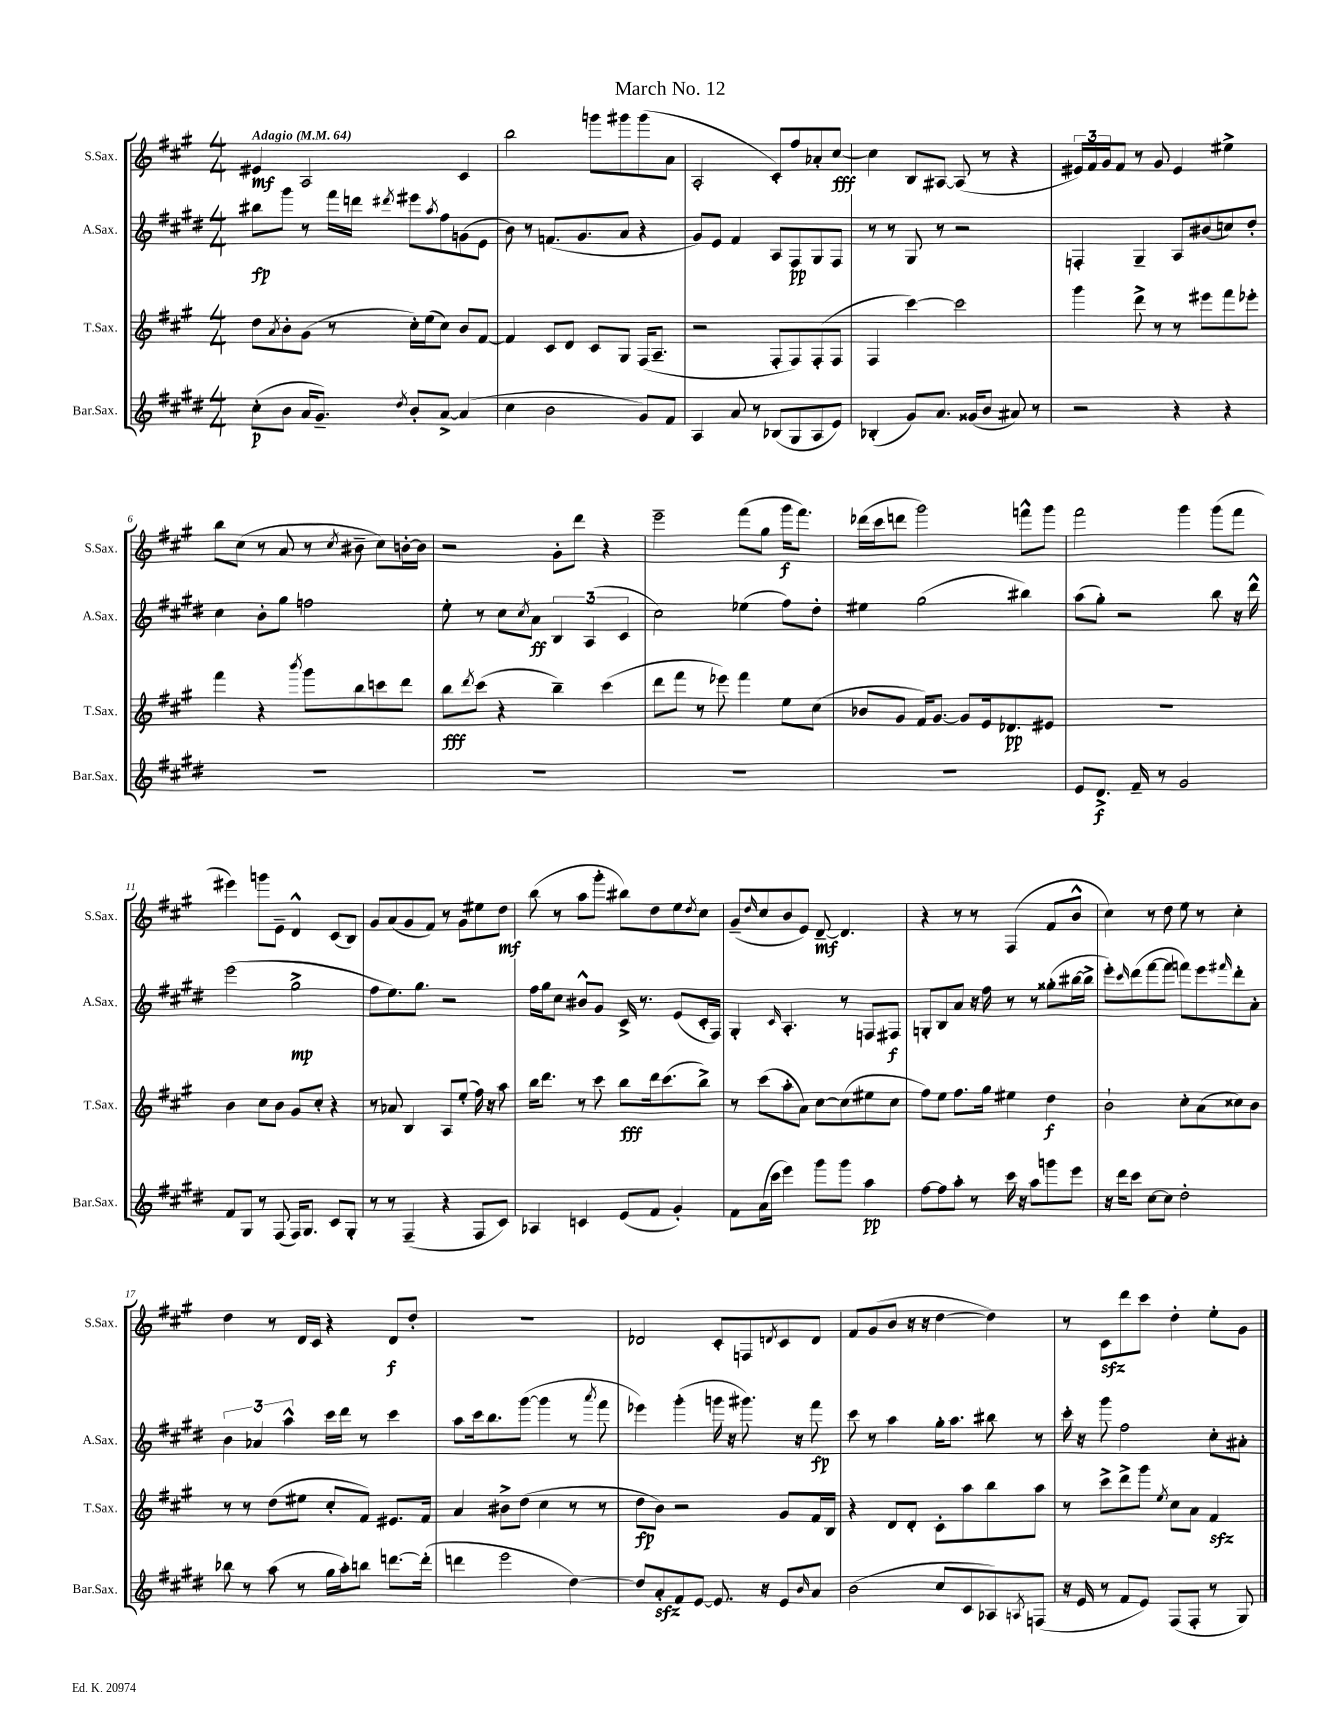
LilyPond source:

\header { title = "March No. 12" }
<<
\new StaffGroup <<
\new Staff = "s0" \with { instrumentName = "S.Sax." shortInstrumentName = "S.Sax." } {
    \clef treble \key a \major \numericTimeSignature \time 4/4 \tempo "Adagio" 4 = 64
    eis'4\mf a2 cis'4 |
    b''2 g'''8 gis'''8 gis'''8( a'8 |
    a2-. cis'8-.) fis''8 aes'8-. cis''8~\fff |
    cis''4 b8 ais8~ ais8( r8 r4 |
    \tuplet 3/2 { eis'16) fis'16 gis'16 } fis'8 r8 gis'8 eis'4 eis''4-> |
    b''8 cis''8( r8 a'8 r8 \acciaccatura { cis''8 } bis'8-- cis''8) b'16~-. b'16 |
    r2 gis'8-. d'''8 r4 |
    e'''2-- fis'''8( gis''8 gis'''16\f fis'''8.) |
    des'''16( cis'''16 d'''8 gis'''2) f'''8-^ gis'''8 |
    fis'''2 gis'''4 gis'''8( fis'''8 |
    eis'''4) g'''8 e'8-- d'4-^ cis'8( b8) |
    gis'8 a'8( gis'8 fis'8) r8 gis'8 eis''8 d''8\mf |
    b''8( r8 a''8 gis'''8-. bis''8) d''8 e''8 \acciaccatura { d''8 } cis''8 |
    gis'8--( \grace { d''16 } cis''8 b'8 e'8) d'8~--\mf d'4. |
    r4 r8 r8 fis4( fis'8 b'8-^ |
    cis''4) r8 d''8 e''8 r8 cis''4-. |
    d''4 r8 d'16 cis'16 r4 d'8\f d''8-. |
    R1 |
    des'2 cis'8-. f8 \acciaccatura { d'8 } cis'8 d'8 |
    fis'8 gis'8( b'8 r16 r16 d''4~ d''4) |
    r8 cis'8\sfz d'''8 cis'''8 d''4-. e''8-. gis'8 \bar "|." |
}
\new Staff = "s1" \with { instrumentName = "A.Sax." shortInstrumentName = "A.Sax." } {
    \clef treble \key e \major \numericTimeSignature \time 4/4
    bis''8\fp gis'''8 r8 fis'''16 d'''16 \acciaccatura { dis'''8 } eis'''8 \acciaccatura { a''8 } fis''8 g'8( e'8 |
    b'8) r8 f'8.( gis'8. a'8 r4 |
    gis'8) e'8 fis'4 a8 fis8\pp gis8 fis8 |
    r8 r8 gis8 r8 r2 |
    f4-. gis4-- a8 bis'8( c''8) dis''8-. |
    cis''4 b'8-. gis''8 f''2 |
    e''8-. r8 cis''8 \acciaccatura { cis''8 } a'8\ff \tuplet 3/2 { b4 a4( cis'4 } |
    cis''2) ees''4( fis''8) dis''8-. |
    eis''4 gis''2( bis''4) |
    a''8( gis''8-.) r2 b''8 r16 dis'''16-^ |
    e'''2( gis''2->\mp |
    fis''8 e''8.) gis''8. r2 |
    fis''16 gis''16 cis''8 bis'8-^ gis'8 cis'16-> r8. e'8( cis'16-. fis16) |
    gis4-. \grace { cis'16 } a4.-. r8 f8 fis8\f |
    g8-. b8 a'8 r16 fis''16 r8 r8 gisis''8-.( bis''16~ bis''16-> |
    e'''8-.) \grace { cis'''16 } dis'''8( fis'''8~ fis'''8 f'''8) e'''8 \grace { fis'''16 } dis'''8-. a'8-. |
    \tuplet 3/2 { b'4 aes'4 a''4-^ } cis'''16 dis'''16 r8 cis'''4 |
    a''8 cis'''16 b''8. gis'''8~( gis'''4 r8 \acciaccatura { a'''8 } fis'''8 |
    ees'''4) gis'''4-.( g'''16 r16 gis'''8.) r16 fis'''8\fp |
    cis'''8 r8 a''4 gis''16-. a''8. bis''8 r8 |
    cis'''16-. r16 gis'''8 fis''2 cis''8-. ais'8-. \bar "|." |
}
\new Staff = "s2" \with { instrumentName = "T.Sax." shortInstrumentName = "T.Sax." } {
    \clef treble \key a \major \numericTimeSignature \time 4/4
    d''8 \acciaccatura { a'8 } b'8-. gis'8( r8 cis''16-.) e''16( cis''8) b'8 fis'8~ |
    fis'4 cis'8 d'8 cis'8 gis8 fis16( a8.-- |
    r2 fis8-. fis8) fis8-.( fis8 |
    fis4 cis'''4~) cis'''2 |
    gis'''4 d'''8-> r8 r8 eis'''8 fis'''8 ees'''8-. |
    fis'''4 r4 \acciaccatura { b'''8 } gis'''8 b''8 c'''8 d'''8 |
    b''8\fff \acciaccatura { d'''8 } cis'''8( r4 b''4--) cis'''4( |
    d'''8 fis'''8 r8 ees'''8) fis'''4 e''8 cis''8( |
    bes'8 gis'8 fis'16) gis'8.~ gis'8 e'16 des'8.\pp eis'8 |
    R1 |
    b'4 cis''8 b'8 gis'8 cis''8-. r4 |
    r8 aes'8 b4 a8 e''8-.( fis''16) r16 a''8 |
    b''16 d'''8. r8 cis'''8 b''8\fff d'''16 cis'''8.( b''8->) |
    r8 cis'''8( a''8-. a'8) cis''8~ cis''8( eis''8 cis''8 |
    fis''8) e''8 fis''8. gis''16 eis''4 d''4\f |
    b'2-! cis''8-. a'8( cisis''8) b'8 |
    r8 r8 d''8( eis''8 cis''8-. fis'8) eis'8. fis'16 |
    a'4 bis'8-> d''8( cis''4 r8 r8 |
    d''8\fp b'8) r2 gis'8 fis'16 b16 |
    r4 d'8 d'8-. cis'8-. a''8 b''8 a''8 |
    r8 cis'''8-> d'''8-> gis'''8 \acciaccatura { e''8 } cis''8 a'8 fis'4\sfz \bar "|." |
}
\new Staff = "s3" \with { instrumentName = "Bar.Sax." shortInstrumentName = "Bar.Sax." } {
    \clef treble \key e \major \numericTimeSignature \time 4/4
    cis''8-.\p( b'8 a'16 gis'8.--) \acciaccatura { dis''8 } b'8-. a'8~-> a'4( |
    cis''4 b'2 gis'8) fis'8 |
    a4 a'8 r8 bes8( gis8 a8 e'8) |
    bes4-.( gis'8) a'8. gisis'16( b'8 ais'8) r8 |
    r2 r4 r4 |
    R1 |
    R1 |
    R1 |
    R1 |
    e'8 dis'8.->\f fis'16-- r8 gis'2 |
    fis'8 gis8 r8 fis8( fis16) gis8. cis'8 gis8-. |
    r8 r8 fis4--( r4 fis8 cis'8) |
    aes4 c'4 e'8( fis'8 gis'4-.) |
    fis'8 a'16( cis'''16 e'''4) gis'''8 gis'''8 a''4\pp |
    fis''8~ fis''8 a''8-. r8 cis'''16 r16 a''8 g'''8 e'''8 |
    r16 dis'''16 cis'''8 cis''8~ cis''8 dis''2-. |
    bes''8 r8 a''8( r8 gis''16 a''16-.) b''8 d'''8.~ d'''16-.( |
    d'''4 e'''2 dis''4~) |
    dis''8 a'8-.\sfz fis'8 e'8~ e'8. r16 e'8 \grace { b'16 } a'8 |
    b'2( cis''8 cis'8 aes8) \acciaccatura { a8 } f8( |
    r16 e'16 r8 fis'8 e'8) fis8( fis8-. r8 gis8) \bar "|." |
}
>>
>>
